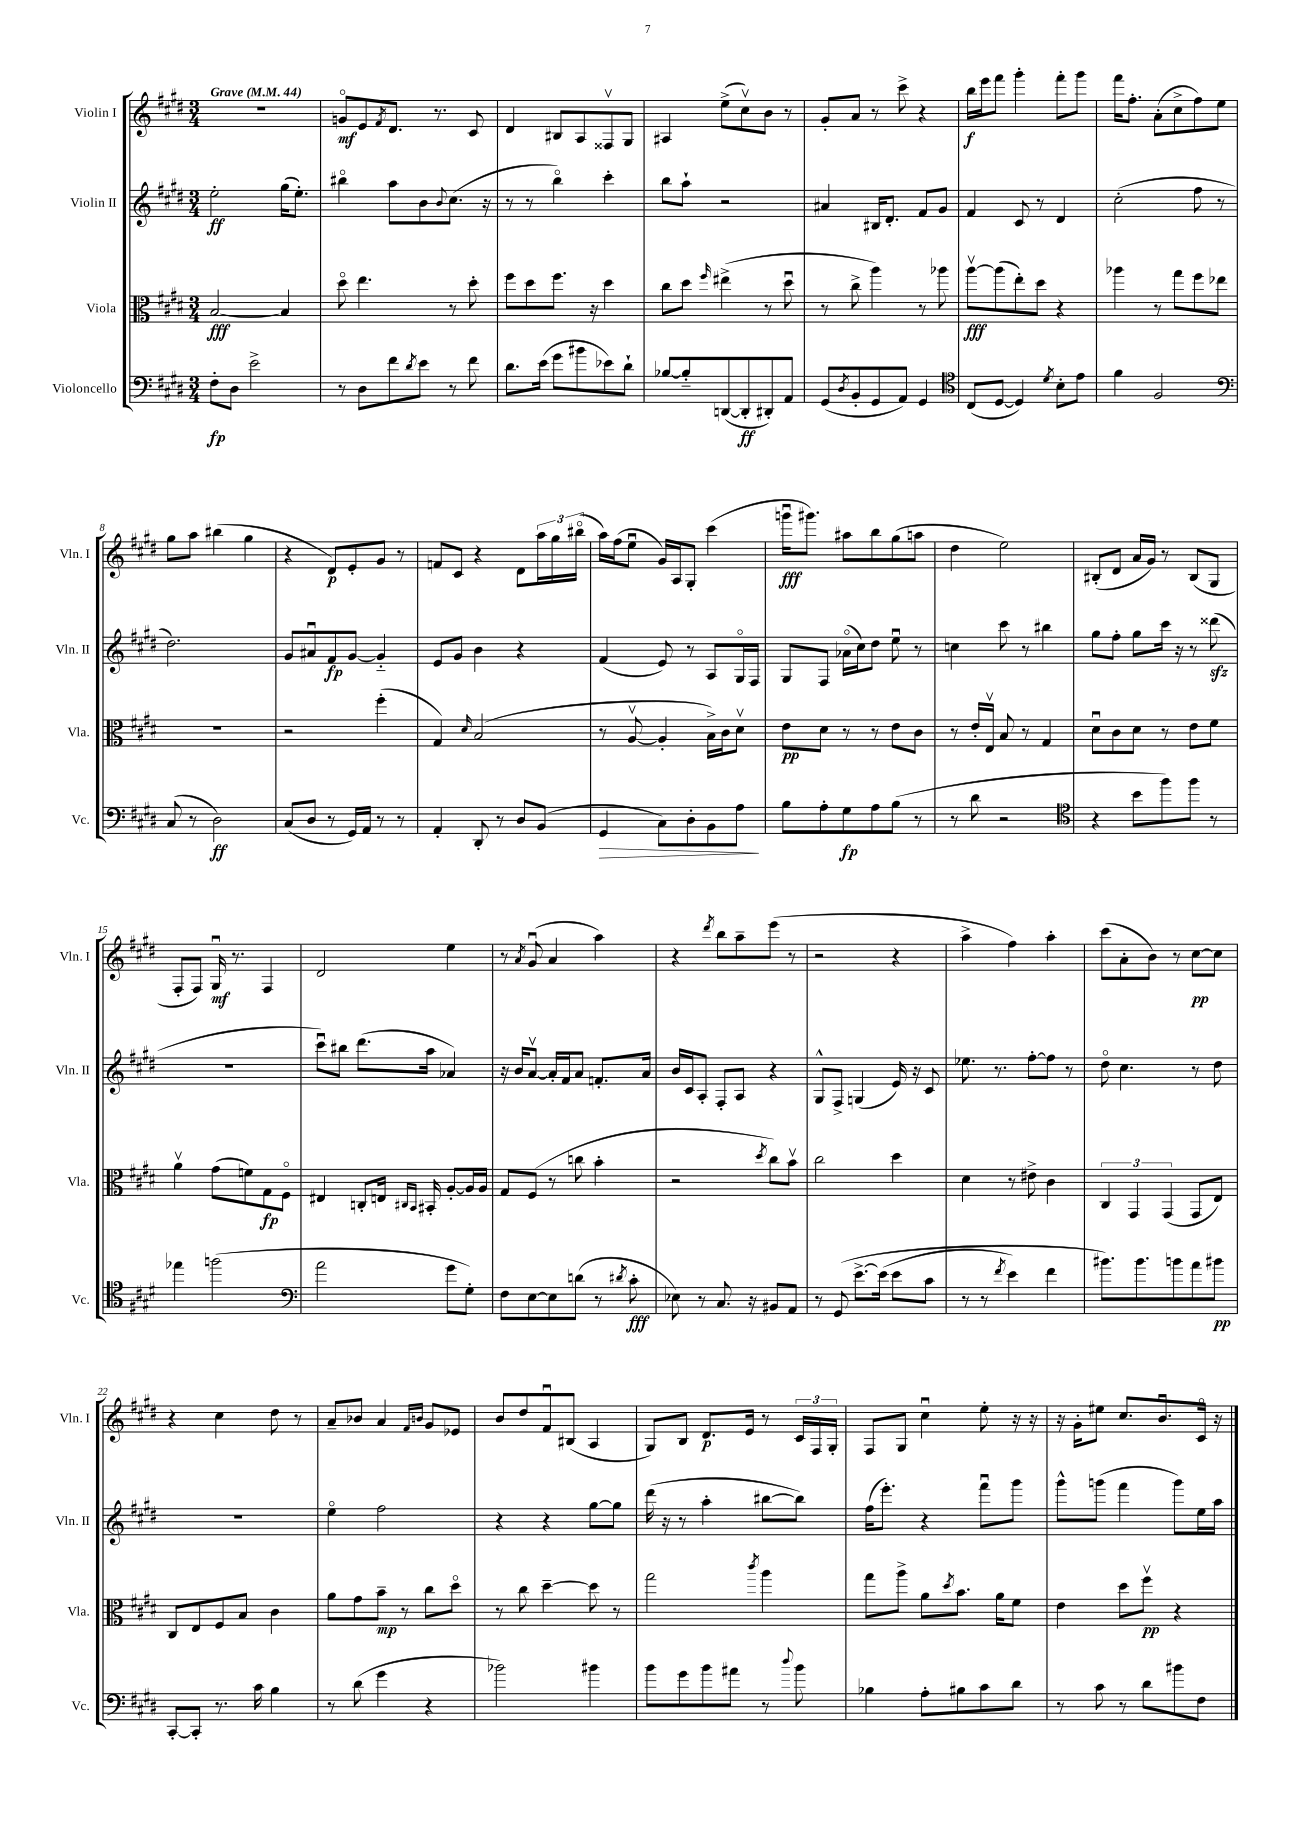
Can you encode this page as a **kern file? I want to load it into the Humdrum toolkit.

**kern	**dynam	**kern	**dynam	**kern	**dynam	**kern	**dynam
*part4	*part4	*part3	*part3	*part2	*part2	*part1	*part1
*staff4	*staff4	*staff3	*staff3	*staff2	*staff2	*staff1	*staff1
*I"Violoncello	*	*I"Viola	*	*I"Violin II	*	*I"Violin I	*
*I'Vc.	*	*I'Vla.	*	*I'Vln. II	*	*I'Vln. I	*
*clefF4	*	*clefC3	*	*clefG2	*	*clefG2	*
*k[f#c#g#d#]	*	*k[f#c#g#d#]	*	*k[f#c#g#d#]	*	*k[f#c#g#d#]	*
*M3/4	*	*M3/4	*	*M3/4	*	*M3/4	*
*MM44	*	*MM44	*	*MM44	*	*MM44	*
=1	=1	=1	=1	=1	=1	=1	=1
!	!	!	!	!	!	!LO:TX:a:B:t=Grave	!
8F#'\L	fp	[2B/	fff	2ee'\	ff	2.r	.
8D#\J	.	.	.	.	.	.	.
2e^\	.	.	.	.	.	.	.
.	.	4B/]	.	(16gg#\KL	.	.	.
.	.	.	.	8.ee'\J)	.	.	.
=2	=2	=2	=2	=2	=2	=2	=2
8r	.	8dd#\	.	4bb#X\	.	8gn/L	mf
8D#\L	.	4.ee\	.	.	.	8e/	.
.	.	.	.	.	.	8qf#/	.
8f#\	.	.	.	8aa\L	.	8.d#/J	.
8qd#/	.	.	.	.	.	.	.
8e\J	.	.	.	8b\	.	.	.
.	.	.	.	.	.	8.r	.
.	.	.	.	8qqb/	.	.	.
8r	.	8r	.	(8.cc#\J	.	.	.
8f#\	.	8dd#'\	.	.	.	8c#/	.
.	.	.	.	16r	.	.	.
=3	=3	=3	=3	=3	=3	=3	=3
8.d#\L	.	8ff#\L	.	8r	.	4d#/	.
.	.	8dd#\	.	8r	.	.	.
(16e\Jk	.	.	.	.	.	.	.
8g#\L	.	8.ff#\J	.	4bb\)	.	8B#X/L	.
8b#X\	.	.	.	.	.	8A/	.
.	.	16r	.	.	.	.	.
8e-X\)	.	4dd#\	.	4ccc#'\	.	8F##Xv/	.
8d#`\J	.	.	.	.	.	8G#/J	.
=4	=4	=4	=4	=4	=4	=4	=4
[8B-X/L	.	8cc#\L	.	8bb\L	.	4A#X/	.
8B-/]	.	8dd#\J	.	8aa`\J	.	.	.
.	.	16qqff#/	.	.	.	.	.
([8DDn/	.	(4ee#X^\	.	2r	.	(8ee^\L	.
8DD'/]	ff	.	.	.	.	8cc#v\)	.
8DD#X'/)	.	8r	.	.	.	8b\J	.
8AA/J	.	8dd#u\	.	.	.	8r	.
=5	=5	=5	=5	=5	=5	=5	=5
(8GG#/L	.	8r	.	4a#X/	.	8g#'/L	.
8qD#/	.	.	.	.	.	.	.
8BB'/	.	8cc#^\	.	.	.	8a/J	.
8GG#/	.	4aa\)	.	16B#X/KL	.	8r	.
.	.	.	.	8.d#'/J	.	.	.
8AA/J)	.	.	.	.	.	8ccc#^\	.
4GG#/	.	8r	.	8f#/L	.	4r	.
.	.	8aa-X\	.	8g#/J	.	.	.
=6	=6	=6	=6	=6	=6	=6	=6
*clefC4	*	*	*	*	*	*	*
(8C#/L	.	[8aav\L	fff	4f#/	.	16bb\LL	f
.	.	.	.	.	.	16eee\J	.
[8D#/J	.	(8aa\]	.	.	.	8fff#\J	.
4D#/])	.	8ee'\)	.	8c#/	.	4ggg#'\	.
.	.	8dd#\J	.	8r	.	.	.
8qd#/	.	.	.	.	.	.	.
8B'\L	.	4r	.	4d#/	.	8fff#'\L	.
8e\J	.	.	.	.	.	8ggg#\J	.
=7	=7	=7	=7	=7	=7	=7	=7
4f#\	.	4aa-X\	.	(2cc#'\	.	16fff#\KL	.
.	.	.	.	.	.	8.ff#'\J	.
2F#/	.	8r	.	.	.	(8a'\L	.
.	.	8gg#\L	.	.	.	8cc#^\	.
.	.	8ff#\	.	8ff#\	.	8ff#\)	.
.	.	8ee-X\J	.	8r	.	8ee\J	.
!!LO:LB:g=z
=8	=8	=8	=8	=8	=8	=8	=8
*clefF4	*	*	*	*	*	*	*
(8C#/	.	2.r	.	2.dd#\)	.	8gg#\L	.
8r	.	.	.	.	.	8aa\J	.
2D#\)	ff	.	.	.	.	(4bb#X\	.
.	.	.	.	.	.	4gg#\	.
=9	=9	=9	=9	=9	=9	=9	=9
(8C#/L	.	2r	.	8g#/L	.	4r	.
8D#/J	.	.	.	8a#Xu/	.	.	.
8r	.	.	.	8f#/	fp	8d#/L)	p
16GG#/LL)	.	.	.	[8g#/J	.	8e'/	.
16AA/JJ	.	.	.	.	.	.	.
8r	.	(4ff#'\	.	4g#/]	.	8g#/J	.
8r	.	.	.	.	.	8r	.
=10	=10	=10	=10	=10	=10	=10	=10
4AA'/	.	4G#/)	.	8e/L	.	8fn/L	.
.	.	.	.	8g#/J	.	8c#/J	.
.	.	16qqd#/	.	.	.	.	.
8DD#'/	.	(2B/	.	4b\	.	4r	.
8r	.	.	.	.	.	.	.
8D#/L	.	.	.	4r	.	8d#\L	.
(8BB/J	.	.	.	.	.	24aa\L	.
.	.	.	.	.	.	24gg#\	.
.	.	.	.	.	.	(24bb#X\JJ	.
=11	=11	=11	=11	=11	=11	=11	=11
!	!LO:HP:b	!	!	!	!	!	!
4GG#/	>	8r	.	(4f#/	.	16aa\LL)	.
.	.	.	.	.	.	(16ff#\J	.
.	.	[8Av/	.	.	.	8eeu\J	.
8C#\L)	.	4A'/]	.	8e/)	.	16g#/LL)	.
.	.	.	.	.	.	16A/J	.
8D#'\	.	.	.	8r	.	8G#'/J	.
8BB\	.	16B^\LL)	.	8A/L	.	(4ccc#\	.
.	.	16c#\J	.	.	.	.	.
8A\J	.	8d#v\J	.	16G#/L	.	.	.
.	.	.	.	16F#/JJ	.	.	.
.	]	.	.	.	.	.	.
=12	=12	=12	=12	=12	=12	=12	=12
8B\L	.	8e\L	pp	8G#/L	.	16gggnu\KL	fff
.	.	.	.	.	.	8.ggg#X\J)	.
8A'\	.	8d#\J	.	8F#/J	.	.	.
8G#\	fp	8r	.	(16a-X\LL	.	8aa#X\L	.
.	.	.	.	16cc#\J)	.	.	.
8A\	.	8r	.	8dd#\J	.	8bb\	.
(8B\J	.	8e\L	.	8eeu\	.	(8gg#\	.
8r	.	8c#\J	.	8r	.	8aan\J	.
=13	=13	=13	=13	=13	=13	=13	=13
8r	.	8r	.	4ccn\	.	4dd#\	.
8d#\	.	16e'/LL	.	.	.	.	.
.	.	16Ev/JJ	.	.	.	.	.
2r	.	8B/	.	8ccc#\	.	2ee\)	.
.	.	8r	.	8r	.	.	.
.	.	4G#/	.	4bb#X\	.	.	.
=14	=14	=14	=14	=14	=14	=14	=14
*clefC4	*	*	*	*	*	*	*
4r	.	8d#u\L	.	8gg#\L	.	(8B#X'/L	.
.	.	8c#\	.	8ff#'\J	.	8d#/J	.
8b\L	.	8d#\J	.	8gg#\L	.	16a/LL	.
.	.	.	.	.	.	16g#/JJ)	.
8ff#\)	.	8r	.	16ccc#\Jk	.	8r	.
.	.	.	.	16r	.	.	.
8ff#\J	.	8e\L	.	8r	.	(8B#/L	.
8r	.	8f#\J	.	(8ddd##Xzz\	.	8G#/J	.
!!LO:LB:g=z
=15	=15	=15	=15	=15	=15	=15	=15
4ee-X\	.	4av\	.	2.r	.	8F#'/L	.
.	.	.	.	.	.	8F#/J)	.
(2ffn\	.	(8g#\L	.	.	.	16G#u/	mf
.	.	.	.	.	.	8.r	.
.	.	8fn\)	.	.	.	.	.
.	.	8G#\	fp	.	.	4F#/	.
.	.	8F#\J	.	.	.	.	.
=16	=16	=16	=16	=16	=16	=16	=16
*clefF4	*	*	*	*	*	*	*
2a\	.	4E#X/	.	8ccc#u\L)	.	2d#/	.
.	.	.	.	8bb#X\J	.	.	.
.	.	8Cn'/L	.	(8.ddd#\L	.	.	.
.	.	16En/Jk	.	.	.	.	.
.	.	16qqC#X/LL	.	.	.	.	.
.	.	16qqBB/JJ	.	.	.	.	.
.	.	16BB#X'/	.	16aa\Jk	.	.	.
8g#\L	.	[8A'/L	.	4a-X/)	.	4ee\	.
8G#'\J)	.	16A/L]	.	.	.	.	.
.	.	16A/JJ	.	.	.	.	.
=17	=17	=17	=17	=17	=17	=17	=17
8F#\L	.	8G#/L	.	16r	.	8r	.
.	.	.	.	16b/KL	.	.	.
.	.	.	.	.	.	8qa/	.
[8E\	.	(8F#/J	.	[8av/J	.	(8g#u/	.
8E\]	.	8r	.	16a'/LL]	.	4a/	.
.	.	.	.	16f#/J	.	.	.
(8dn\J	.	8ccn\	.	8a/J	.	.	.
8r	.	4b'\	.	8.fn'/L	.	4aa\)	.
8qd#X/	.	.	.	.	.	.	.
8c#'\	fff	.	.	.	.	.	.
.	.	.	.	16a/Jk	.	.	.
=18	=18	=18	=18	=18	=18	=18	=18
8E-X\)	.	2r	.	16b/LL	.	4r	.
.	.	.	.	16c#/J	.	.	.
8r	.	.	.	8A'/J	.	.	.
.	.	.	.	.	.	8qddd#/	.
8.C#/	.	.	.	8F#'/L	.	8bb\L	.
.	.	.	.	8A/J	.	8aa~\	.
16r	.	.	.	.	.	.	.
.	.	8qdd#/	.	.	.	.	.
8BB#X/L	.	8cc#\L)	.	4r	.	(8eee\J	.
8AA/J	.	8bv\J	.	.	.	8r	.
=19	=19	=19	=19	=19	=19	=19	=19
8r	.	2cc#\	.	8G#^^/L	.	2r	.
(8GG#/	.	.	.	8F#^/J	.	.	.
[8.e^\L	.	.	.	(4Gn/	.	.	.
(16e\Jk]	.	.	.	.	.	.	.
8e\L	.	4dd#\	.	16e/)	.	4r	.
.	.	.	.	16r	.	.	.
8c#\J	.	.	.	8c#/	.	.	.
=20	=20	=20	=20	=20	=20	=20	=20
8r	.	4d#\	.	8.ee-X\	.	4aa^\	.
8r	.	.	.	.	.	.	.
.	.	.	.	8.r	.	.	.
8qf#/	.	.	.	.	.	.	.
4e\)	.	8r	.	.	.	4ff#\)	.
.	.	8e#X^\	.	[8ff#'\L	.	.	.
4f#\	.	4c#\	.	8ff#\J]	.	4aa'\	.
.	.	.	.	8r	.	.	.
=21	=21	=21	=21	=21	=21	=21	=21
8.b#X\L)	.	6C#/	.	8dd#\	.	(8ccc#\L	.
.	.	.	.	4.cc#\	.	8a'\	.
.	.	6GG#/	.	.	.	.	.
8.b#\	.	.	.	.	.	.	.
.	.	.	.	.	.	8b\J)	.
.	.	(6GG#/	.	.	.	.	.
8bn\	.	.	.	.	.	8r	.
8a\	.	8GG#/L	.	8r	.	[8cc#\L	pp
8b#X\J	pp	8E/J)	.	8dd#\	.	8cc#\J]	.
!!LO:LB:g=z
=22	=22	=22	=22	=22	=22	=22	=22
[8CC#'/L	.	8C#/L	.	2.r	.	4r	.
8CC#'/J]	.	8E/	.	.	.	.	.
8.r	.	8F#/	.	.	.	4cc#\	.
.	.	8B/J	.	.	.	.	.
16c#\	.	.	.	.	.	.	.
4B\	.	4c#\	.	.	.	8dd#\	.
.	.	.	.	.	.	8r	.
=23	=23	=23	=23	=23	=23	=23	=23
8r	.	8a\L	.	4ee\	.	8a~/L	.
(8d#\	.	8g#\	.	.	.	8b-X/J	.
4g#\	.	8b~\J	mp	2ff#\	.	4a/	.
.	.	8r	.	.	.	.	.
.	.	.	.	.	.	16qqf#/LL	.
.	.	.	.	.	.	16qqbn/JJ	.
4r	.	8cc#\L	.	.	.	8g#/L	.
.	.	8dd#\J	.	.	.	8e-X/J	.
=24	=24	=24	=24	=24	=24	=24	=24
2b-X\)	.	8r	.	4r	.	8b/L	.
.	.	8cc#\	.	.	.	8dd#/	.
.	.	[4dd#~\	.	4r	.	8f#u/	.
.	.	.	.	.	.	(8B#X/J	.
4b#X\	.	8dd#\]	.	[8gg#\L	.	4A/	.
.	.	8r	.	8gg#\J]	.	.	.
=25	=25	=25	=25	=25	=25	=25	=25
8b\L	.	2gg#\	.	(16ddd#\	.	8G#/L)	.
.	.	.	.	16r	.	.	.
8g#\	.	.	.	8r	.	8B/J	.
8b\	.	.	.	4aa'\	.	8.d#/L	p
8a#X\J	.	.	.	.	.	.	.
.	.	.	.	.	.	16e/Jk	.
.	.	8qccc#/	.	.	.	.	.
8r	.	4aa\	.	[8bb#X\L	.	8r	.
8qqdd#/	.	.	.	.	.	.	.
8b\	.	.	.	8bb#\J])	.	24c#/LL	.
.	.	.	.	.	.	24F#/	.
.	.	.	.	.	.	24G#'/JJ	.
=26	=26	=26	=26	=26	=26	=26	=26
4B-X\	.	8gg#\L	.	(16ff#\KL	.	8F#/L	.
.	.	.	.	8.eee'\J)	.	.	.
.	.	8aa^\J	.	.	.	8G#/J	.
8A'\L	.	8a\L	.	4r	.	4cc#u\	.
.	.	8qdd#/	.	.	.	.	.
8B#X\	.	8.b\J	.	.	.	.	.
8c#\	.	.	.	8fff#u\L	.	8ee'\	.
.	.	16a\KL	.	.	.	.	.
8d#\J	.	8f#\J	.	8ggg#\J	.	16r	.
.	.	.	.	.	.	16r	.
=27	=27	=27	=27	=27	=27	=27	=27
8r	.	4e\	.	8ggg#^^\L	.	16r	.
.	.	.	.	.	.	16g#'\KL	.
8c#\	.	.	.	(8gggn\J	.	8ee#X\J	.
8r	.	8dd#\L	.	4fff#\	.	8.cc#/L	.
8d#\L	.	8ff#v\J	pp	.	.	.	.
.	.	.	.	.	.	8.bu/	.
8b#X\	.	4r	.	8ggg\L)	.	.	.
8F#\J	.	.	.	16ee\L	.	16c#/Jk	.
.	.	.	.	16aa\JJ	.	16r	.
==	==	==	==	==	==	==	==
*-	*-	*-	*-	*-	*-	*-	*-
